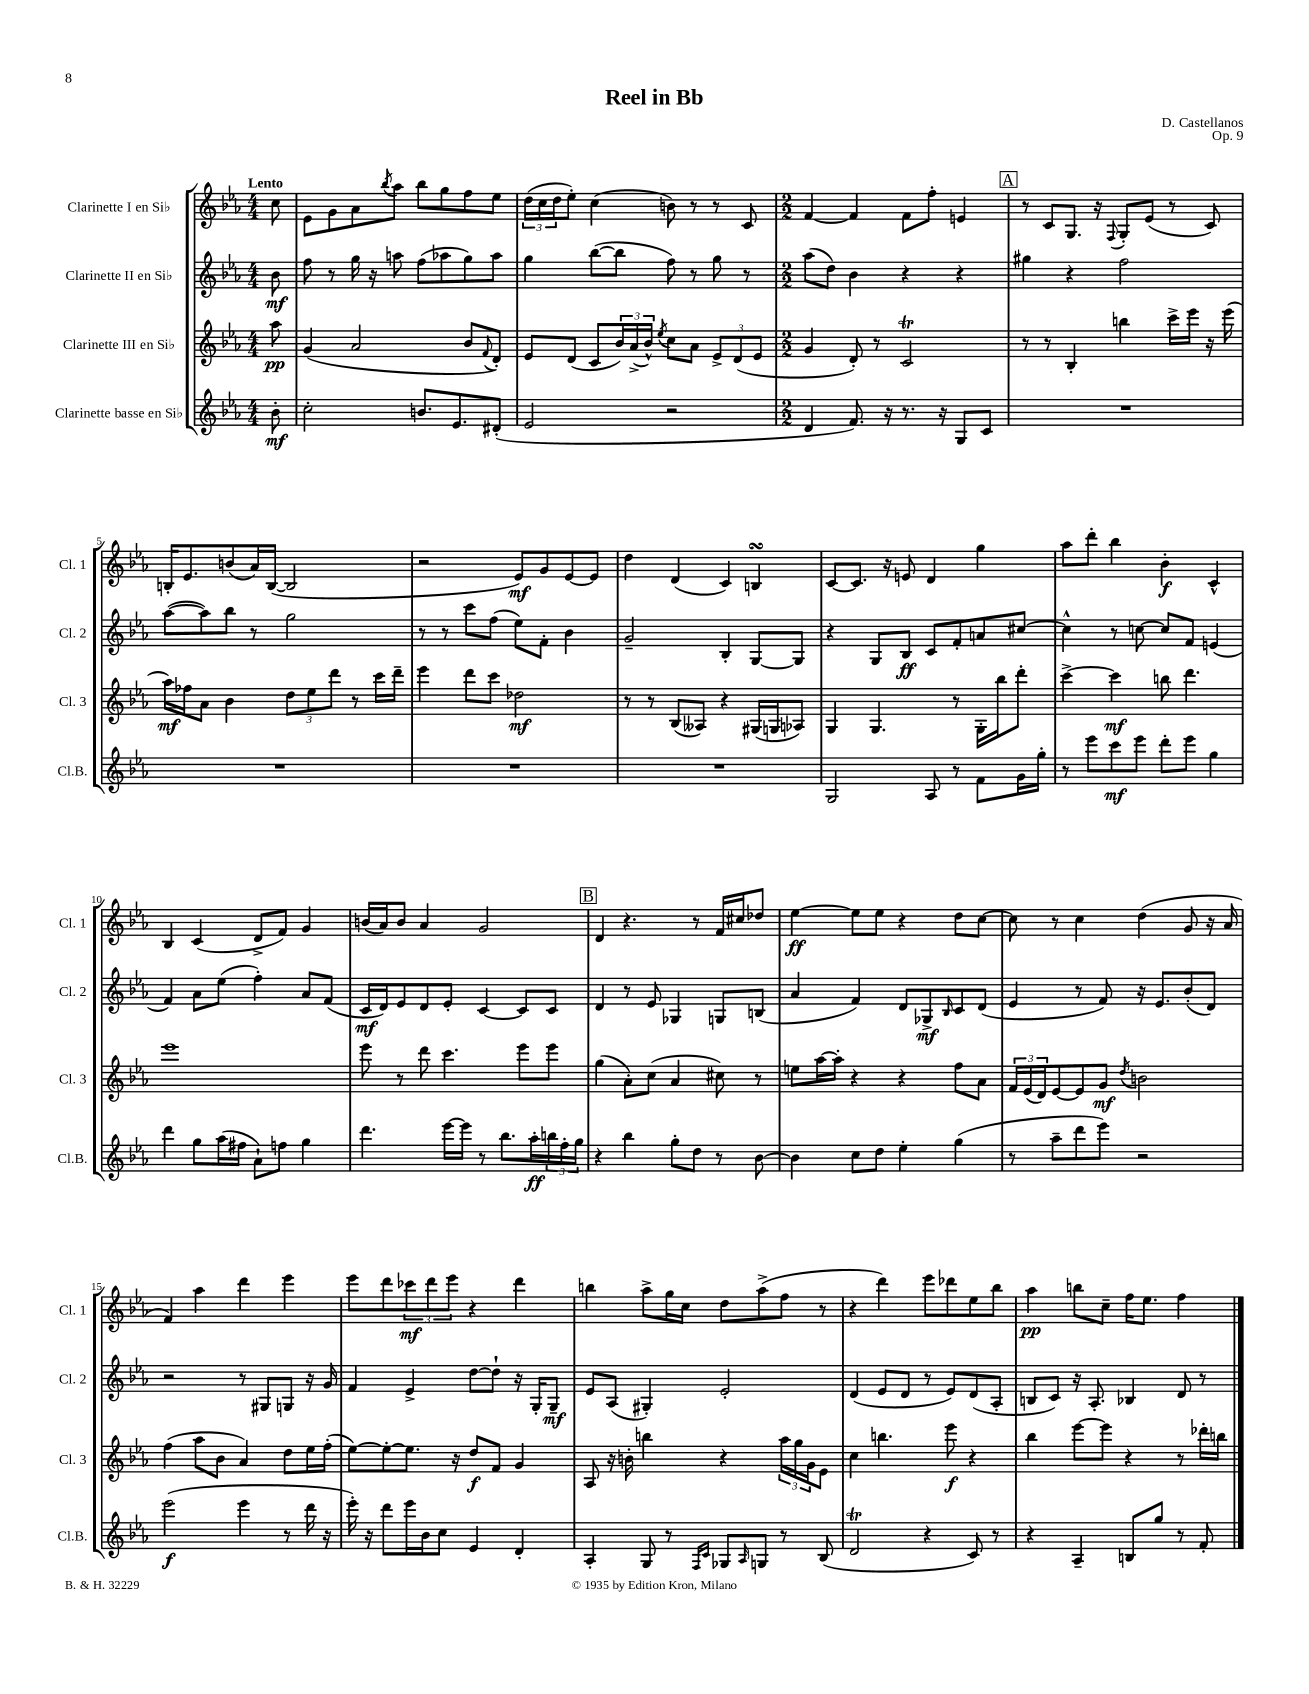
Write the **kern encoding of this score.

**kern	**kern	**kern	**kern
*staff4	*staff3	*staff2	*staff1
*clefG2	*clefG2	*clefG2	*clefG2
*k[b-e-a-]	*k[b-e-a-]	*k[b-e-a-]	*k[b-e-a-]
*M4/4	*M4/4	*M4/4	*M4/4
8b-'	8aa-	8b-	8cc
=	=	=	=
2cc'	(4g	8ff	8e-
.	.	8r	8g
.	2a-	16gg	8a-
.	.	16r	.
.	.	.	8qbb-
.	.	8aa	8aa-
8.b	.	(8ff	8bb-
.	.	8aa-	8gg
8.e-	.	.	.
.	8b-	8gg)	8ff
.	8qqf	.	.
(8d#'	8d')	8aa-	8ee-
=	=	=	=
2e-	8e-	4gg	(24dd
.	.	.	24cc
.	.	.	24dd
.	(8d	.	8ee-')
.	8c	([8bb-	(4cc
.	24b-)	8bb-]	.
.	(24a-^	.	.
.	24b-^^)	.	.
.	8qee-	.	.
2r	8cc	8ff)	8b)
.	8a-	8r	8r
.	12e-^	8gg	8r
.	(12d	.	.
.	.	8r	8c
.	12e-	.	.
=	=	=	=
*M2/2	*M2/2	*M2/2	*M2/2
4d	4g	(8aa-	[4f
.	.	8dd)	.
8.f)	8d')	4b-	4f]
.	8r	.	.
16r	.	.	.
8.r	2c	4r	8f
.	.	.	8ff'
16r	.	.	.
8G	.	4r	4e
8c	.	.	.
=	=	=	=
1r	8r	4gg#	8r
.	8r	.	8c
.	4B-'	4r	8.G
.	.	.	16r
.	.	.	8qqF
.	4bb	2ff	8G'
.	.	.	(8e-
.	16ccc^	.	8r
.	16eee-	.	.
.	16r	.	8c)
.	(16eee-	.	.
=	=	=	=
1r	16aa-)	([8aa-	16B'
.	16ff-	.	8.e-
.	8a-	8aa-])	.
.	4b-	8bb-	(8b
.	.	8r	16a-)
.	.	.	([16B
.	12dd	2gg	2B]
.	12ee-	.	.
.	12ddd	.	.
.	8r	.	.
.	16ccc	.	.
.	16ddd~	.	.
=	=	=	=
1r	4eee-	8r	2r
.	.	8r	.
.	8ddd	8ccc	.
.	8ccc	(8ff	.
.	2dd-	8ee-)	8e-)
.	.	8f'	8g
.	.	4b-	[8e-
.	.	.	8e-]
=	=	=	=
1r	8r	2g~	4dd
.	8r	.	.
.	(8B-	.	(4d
.	8A--)	.	.
.	4r	4B-'	4c)
.	(16G#	[8G	4B
.	16G	.	.
.	8A-)	8G]	.
=	=	=	=
2G	4G	4r	[8c
.	.	.	8.c]
.	4.G	8G	.
.	.	.	16r
.	.	8B-	8e
8A-	.	8c	4d
8r	8r	8f'	.
8f	16G'	8a	4gg
.	16bb-	.	.
16g	8ddd'	[8cc#	.
16gg'	.	.	.
=	=	=	=
8r	[4ccc^	4cc#^^]	8aa-
8eee-	.	.	8ddd'
8ccc	4ccc]	8r	4bb-
8eee-	.	[8cc	.
8ddd'	8bb	8cc]	4b-'
8eee-	4.ddd	8f	.
4gg	.	(4e	4c^^
=	=	=	=
4ddd	1eee-	4f)	4B-
8gg	.	8a-	(4c
(16aa-	.	(8ee-	.
16ff#	.	.	.
8a-`)	.	4ff')	8d^
8ff	.	.	8f)
4gg	.	8a-	4g
.	.	(8f	.
=	=	=	=
4.ddd	8eee-	16c	(16b
.	.	16d)	16a-)
.	8r	8e-	8b
.	8ddd	8d	4a-
[16eee-	4.ccc	8e-'	.
16eee-]	.	.	.
8r	.	[4c	2g
8.bb-	.	.	.
.	8eee-	8c]	.
16aa-'	.	.	.
24bb	8eee-	8c	.
24ff'	.	.	.
24gg	.	.	.
=	=	=	=
4r	(4gg	4d	4d
4bb-	8a-')	8r	4.r
.	(8cc	8e-	.
8gg'	4a-	4G-	.
8dd	.	.	8r
8r	8cc#)	8G	16f
.	.	.	16cc#
[8b-	8r	(8B	8dd-
=	=	=	=
4b-]	8ee	4a-	[4ee-
.	[16aa-	.	.
.	16aa-']	.	.
8cc	4r	4f)	8ee-]
8dd	.	.	8ee-
4ee-'	4r	8d	4r
.	.	8G-^	.
.	.	16qqB-	.
(4gg	8ff	8c	8dd
.	8a-	(8d	[8cc
=	=	=	=
8r	24f	4e-	8cc]
.	(24e-	.	.
.	24d)	.	.
8aa-~	[8e-	.	8r
8ddd	8e-]	8r	4cc
8eee-)	8g	8f)	.
.	8qdd	.	.
2r	2b	16r	(4dd
.	.	8.e-	.
.	.	(8b-'	8g
.	.	8d)	16r
.	.	.	16a-
=	=	=	=
(2eee-	(4ff	2r	4f)
.	8aa-	.	4aa-
.	8b-	.	.
4eee-	4a-)	8r	4ddd
.	.	8G#	.
8r	8dd	8G	4eee-
16ddd	16ee-	16r	.
16r	(16ff'	16g	.
=	=	=	=
16eee-')	[8ee-)	4f	8eee-
16r	.	.	.
8ddd	8ee-'_	.	8ddd
16eee-	8.ee-]	4e-^	12ccc-
16b-	.	.	.
.	.	.	12ddd
8cc	.	.	.
.	.	.	12eee-
.	16r	.	.
4e-	8dd	[8dd	4r
.	8f	8dd`]	.
4d'	4g	16r	4ddd
.	.	16G'	.
.	.	8G~	.
=	=	=	=
4A-'	8A-	8e-	4bb
.	16r	(8A-	.
.	16b'	.	.
8G	4bb	4G#')	8aa-^
8r	.	.	16gg
.	.	.	16cc
16qqF	.	.	.
16qqc	.	.	.
8G-	4r	2e-'	8dd
16qqA-	.	.	.
8G	.	.	(8aa-^
8r	24aa-	.	8ff
.	24gg	.	.
.	24g	.	.
(8B-	8e-	.	8r
=	=	=	=
2d	4cc	(4d	4r
.	4.bb	8e-	4ddd)
.	.	8d	.
4r	.	8r	8eee-
.	8eee-	8e-)	8ddd-
8c)	4r	(8d	8ee-
8r	.	8A-'	8bb-
=	=	=	=
4r	4bb-	8B	4aa-
.	.	8c)	.
4A-~	[8eee-	16r	8bb
.	.	8.A-'	.
.	8eee-]	.	8cc~
8B	4r	4B-	16ff
.	.	.	8.ee-
8gg	.	.	.
8r	8r	8d	4ff
8f'	16ddd-'	8r	.
.	16bb	.	.
==	==	==	==
*-	*-	*-	*-
